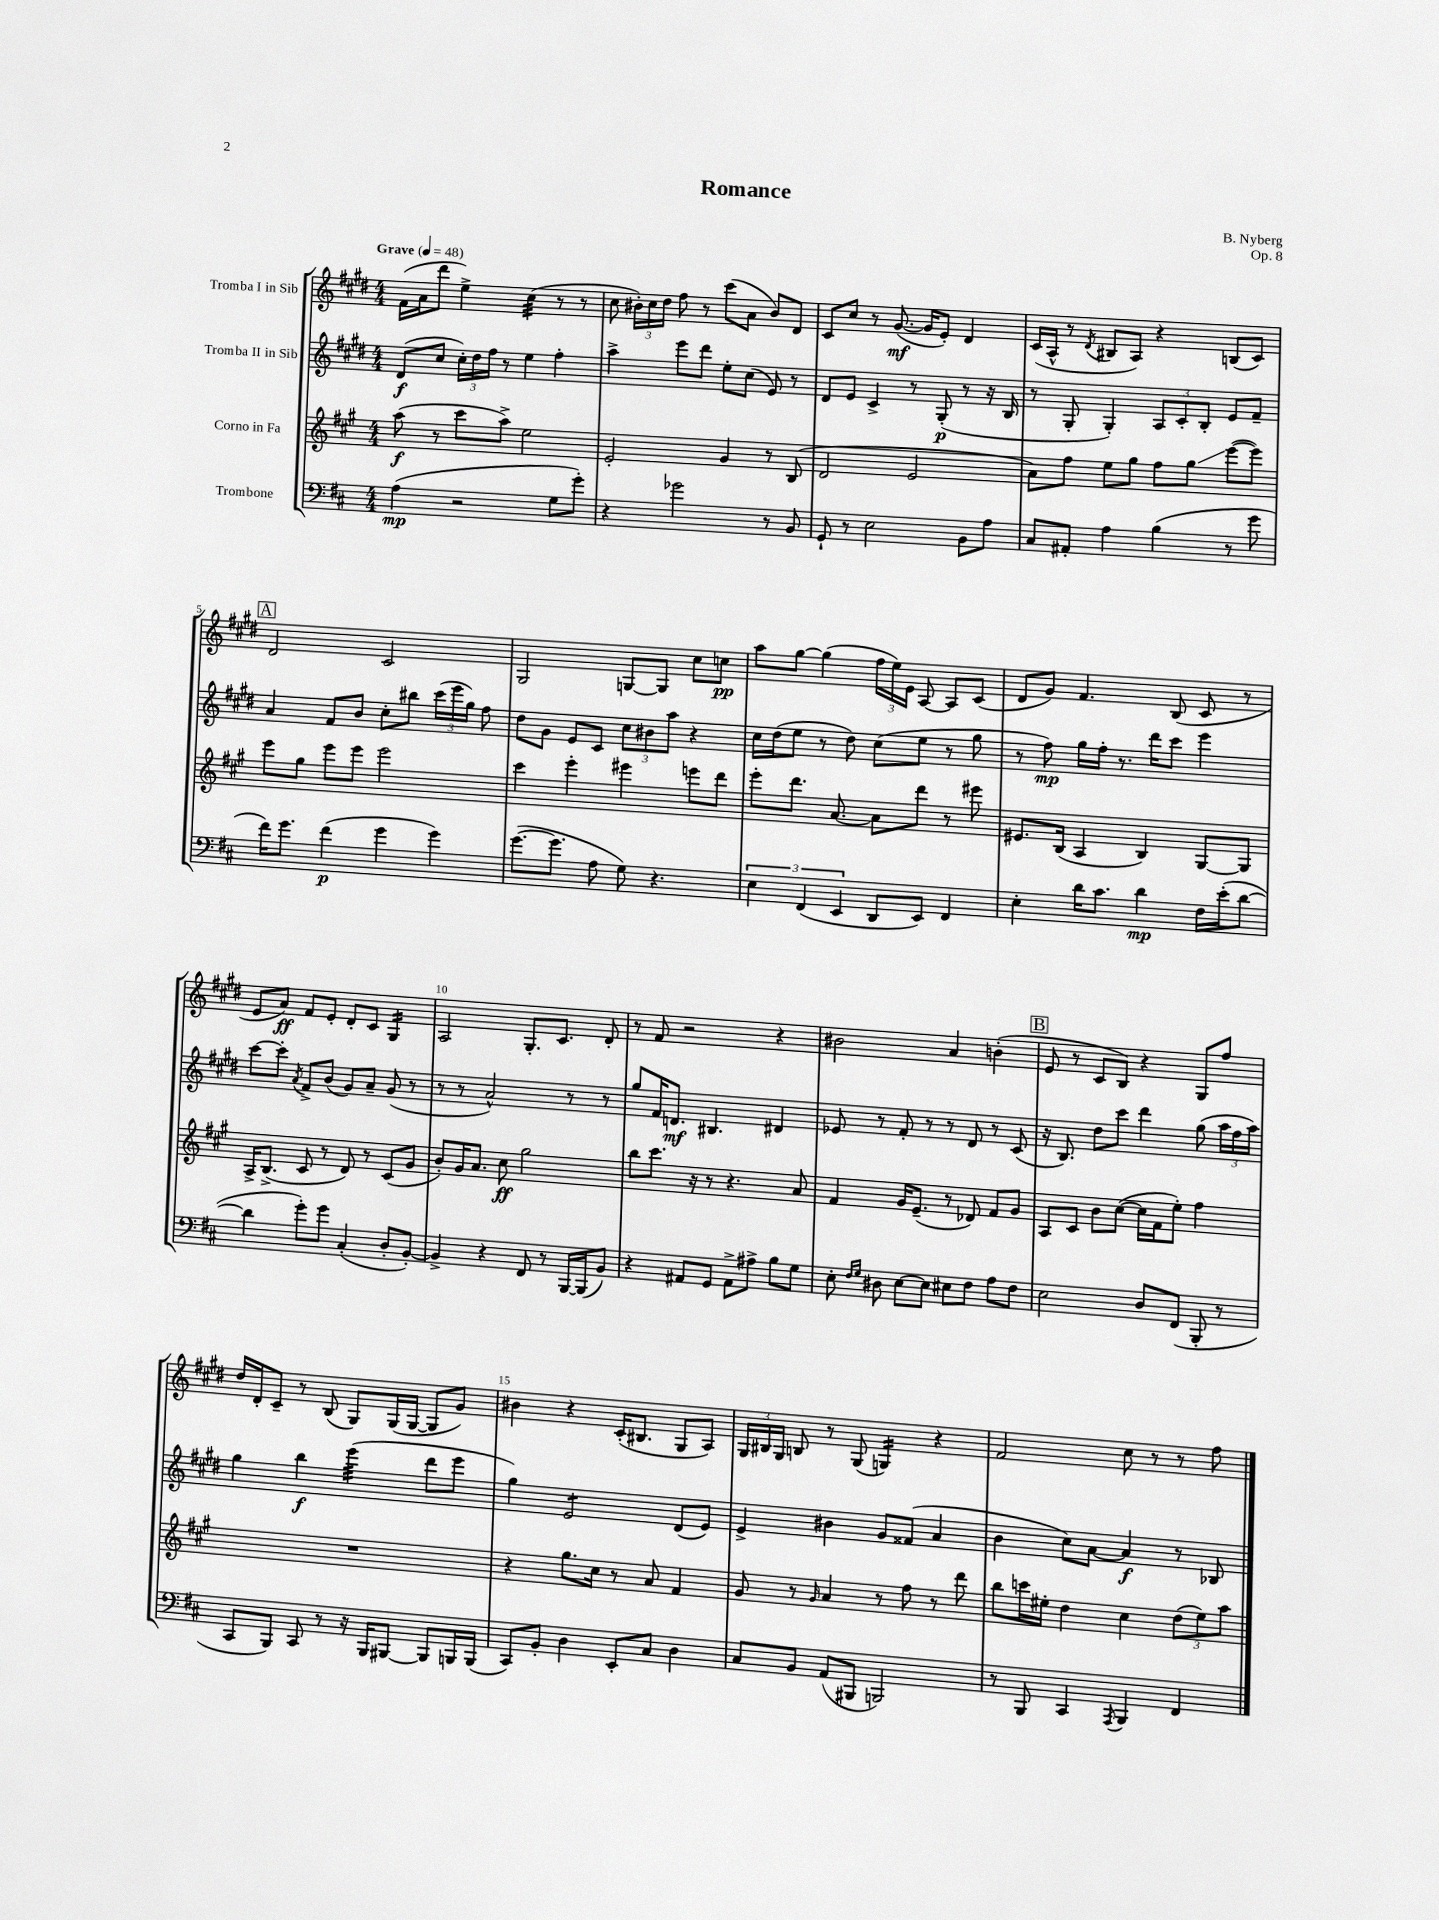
\header { title = "Romance" composer = "B. Nyberg" opus = "Op. 8" }
<<
\new StaffGroup <<
\new Staff = "s0" \with { instrumentName = "Tromba I in Sib" } {
    \clef treble \key e \major \numericTimeSignature \time 4/4 \tempo "Grave" 4 = 48
    \autoBeamOff fis'16[( a'16 dis'''8] e''4->) cis''4:32( r8 r8 |
    cis''8 \tuplet 3/2 { bis'16[-.) cis''16 dis''16] } fis''8 r8 cis'''8[( a'8] bis'8[) dis'8] |
    cis'8[ cis''8] r8 gis'8.~\mf( gis'16[ e'8]-.) dis'4 |
    cis'16[( a16]-^ r8 \acciaccatura { dis'8 } bis8[ a8]) r4 b8[( cis'8]) |
    \mark \markup { \box "A" } dis'2 cis'2 |
    gis2 g8[~ g8] cis''8[ c''8]\pp |
    a''8[ gis''8]~ gis''4( \tuplet 3/2 { fis''16[ e''16) e'16] } a8~ a8[ cis'8]( |
    dis'8[ gis'8]) fis'4. b8( cis'8 r8 |
    e'8[ a'8]\ff) fis'8[ e'8]-. dis'8[-. cis'8] gis4:16 |
    a2 gis8.[-. cis'8.] dis'8-. |
    r8 fis'8 r2 r4 |
    bis'2 a'4 b'4-.( |
    \mark \markup { \box "B" } e'8 r8 cis'8[ b8]) r4 gis8[ fis''8] |
    dis''16[ dis'16-. cis'8]-- r8 b8( gis8[) gis16( gis16]~ gis8[ gis'8]) |
    bis'4 r4 cis'16[-.( bis8.] gis8[ a8]) |
    \tuplet 3/2 { gis16[ bis16 gis16] } b8 r8 gis8( g4:16) r4 |
    fis'2 cis''8 r8 r8 fis''8 \bar "|." |
}
\new Staff = "s1" \with { instrumentName = "Tromba II in Sib" } {
    \clef treble \key e \major \numericTimeSignature \time 4/4
    \autoBeamOff dis'8[\f( cis''8] \tuplet 3/2 { cis''16[-.) dis''16 fis''16] } r8 e''4 fis''4-. |
    a''4-> e'''8[ dis'''8] e''8[-. cis''8]( e'8) r8 |
    dis'8[ e'8] cis'4-> r8 gis8-.\p( r8 r16 b16 |
    r8 gis8-. gis4-.) \tuplet 3/2 { a8[ cis'8-. b8]-. } e'8[ fis'8]-- |
    \mark \markup { \box "A" } a'4 fis'8[ b'8] cis''8[-. bis''8] \tuplet 3/2 { cis'''16[( e'''16 gis''16]) } fis''8 |
    dis''8[ gis'8] e'8[ cis'8] \tuplet 3/2 { cis''8[ bis'8 a''8] } r4 |
    cis''16[ dis''16( e''8] r8 dis''8) cis''8[( e''8] r8 gis''8 |
    r8 fis''8\mp) gis''16[ fis''16]-. r8. dis'''16[ cis'''8] e'''4 |
    cis'''8[~ cis'''8]-. \acciaccatura { a'8 } fis'8[-> b'8]( gis'8[) a'8]-- gis'8( r8 |
    r8 r8 a'2-^) r8 r8 |
    gis''8[ fis'16 d'8.]\mf bis4. dis'4 |
    ees'8 r8 fis'8-. r8 r8 dis'8 r8 cis'8( |
    \mark \markup { \box "B" } r16 b8.) dis''8[ cis'''8] dis'''4 gis''8( \tuplet 3/2 { a''16[ fis''16 a''16]) } |
    gis''4 b''4\f e'''4:32( dis'''8[ e'''8] |
    gis''4) e'2:8 dis'8[( e'8]) |
    e'4-> bis'4 gis'8[ fisis'8]( a'4 |
    b'4 cis''8[) a'8]~ a'4\f r8 bes8 \bar "|." |
}
\new Staff = "s2" \with { instrumentName = "Corno in Fa" } {
    \clef treble \key a \major \numericTimeSignature \time 4/4
    \autoBeamOff a''8\f( r8 cis'''8[ a''8]->) e''2 |
    e'2-. gis'4 r8 b8( |
    d'2 e'2 |
    a'8[) fis''8] e''8[ gis''8] fis''8[ gis''8]\glissando e'''8[~( e'''8]) |
    \mark \markup { \box "A" } e'''8[ gis''8] e'''8[ e'''8] e'''2 |
    cis'''4 e'''4-. eis'''4 e'''8[ d'''8] |
    e'''8[-. d'''8.] a'8.~ a'8[ d'''8] r8 eis'''8 |
    eis'8.[ b16]( a4 b4) gis8[~ gis8] |
    a16[-> b8.]->( cis'8 r8 d'8) r8 cis'8[( gis'8] |
    b'8[-.) gis'16 a'8.] cis''8\ff gis''2 |
    b''8[ cis'''8.] r16 r8 r4. a'8 |
    fis'4 gis'16[ e'8.]--( r8 des'8) fis'8[ gis'8] |
    \mark \markup { \box "B" } a8[ cis'8] b'8[ cis''8]~( cis''16[ fis'16 e''8]-.) fis''4 |
    R1 |
    r4 gis''8.[ cis''16] r8 a'8 fis'4 |
    gis'8 r8 \grace { gis'16 } a'4 r8 fis''8 r8 d'''8 |
    b''8[ c'''16 eis''16]-. d''4 cis''4 \tuplet 3/2 { d''8[( eis''8) a''8] } \bar "|." |
}
\new Staff = "s3" \with { instrumentName = "Trombone" } {
    \clef bass \key d \major \numericTimeSignature \time 4/4
    \autoBeamOff a4\mp( r2 g8[ g'8]-.) |
    r4 ges'2 r8 b,8 |
    g,8-! r8 e2 b,8[ a8] |
    cis8[ ais,8]-. a4 b4( r8 g'8 |
    \mark \markup { \box "A" } fis'16[) g'8.] fis'4\p( g'4 g'4) |
    g'8.[~( g'8.] a8 g8) r4. |
    \tuplet 3/2 { e4 fis,4( e,4 } d,8[ e,8]) fis,4 |
    e4-. d'16[ cis'8.] d'4\mp fis16[ e'16-.( d'8]~ |
    d'4 g'8[-.) g'8] cis4-.( d8[-. b,8]~-.) |
    b,4-> r4 fis,8 r8 b,,16[~ b,,16( b,8]) |
    r4 ais,8[ g,8] ais,8[-> ais8]-> b8[ g8] |
    e8-. \grace { fis16[ g16] } dis8 e8[~ e8] eis8[ fis8] a8[ fis8] |
    \mark \markup { \box "B" } e2 d8[ fis,8]( b,,8-. r8 |
    cis,8[ b,,8]) cis,8 r8 r16 b,,16[ bis,,8]~ bis,,8[ b,,16 b,,16]( |
    cis,8[) b,8]-. d4 e,8[-. cis8] d4 |
    cis8[ b,8] a,8[( bis,,8] b,,2) |
    r8 b,,8 cis,4 \acciaccatura { a,,8 } b,,4 fis,4 \bar "|." |
}
>>
>>
\layout { \context { \Score \override BarNumber.break-visibility = ##(#f #t #t) barNumberVisibility = #(every-nth-bar-number-visible 5) } }
